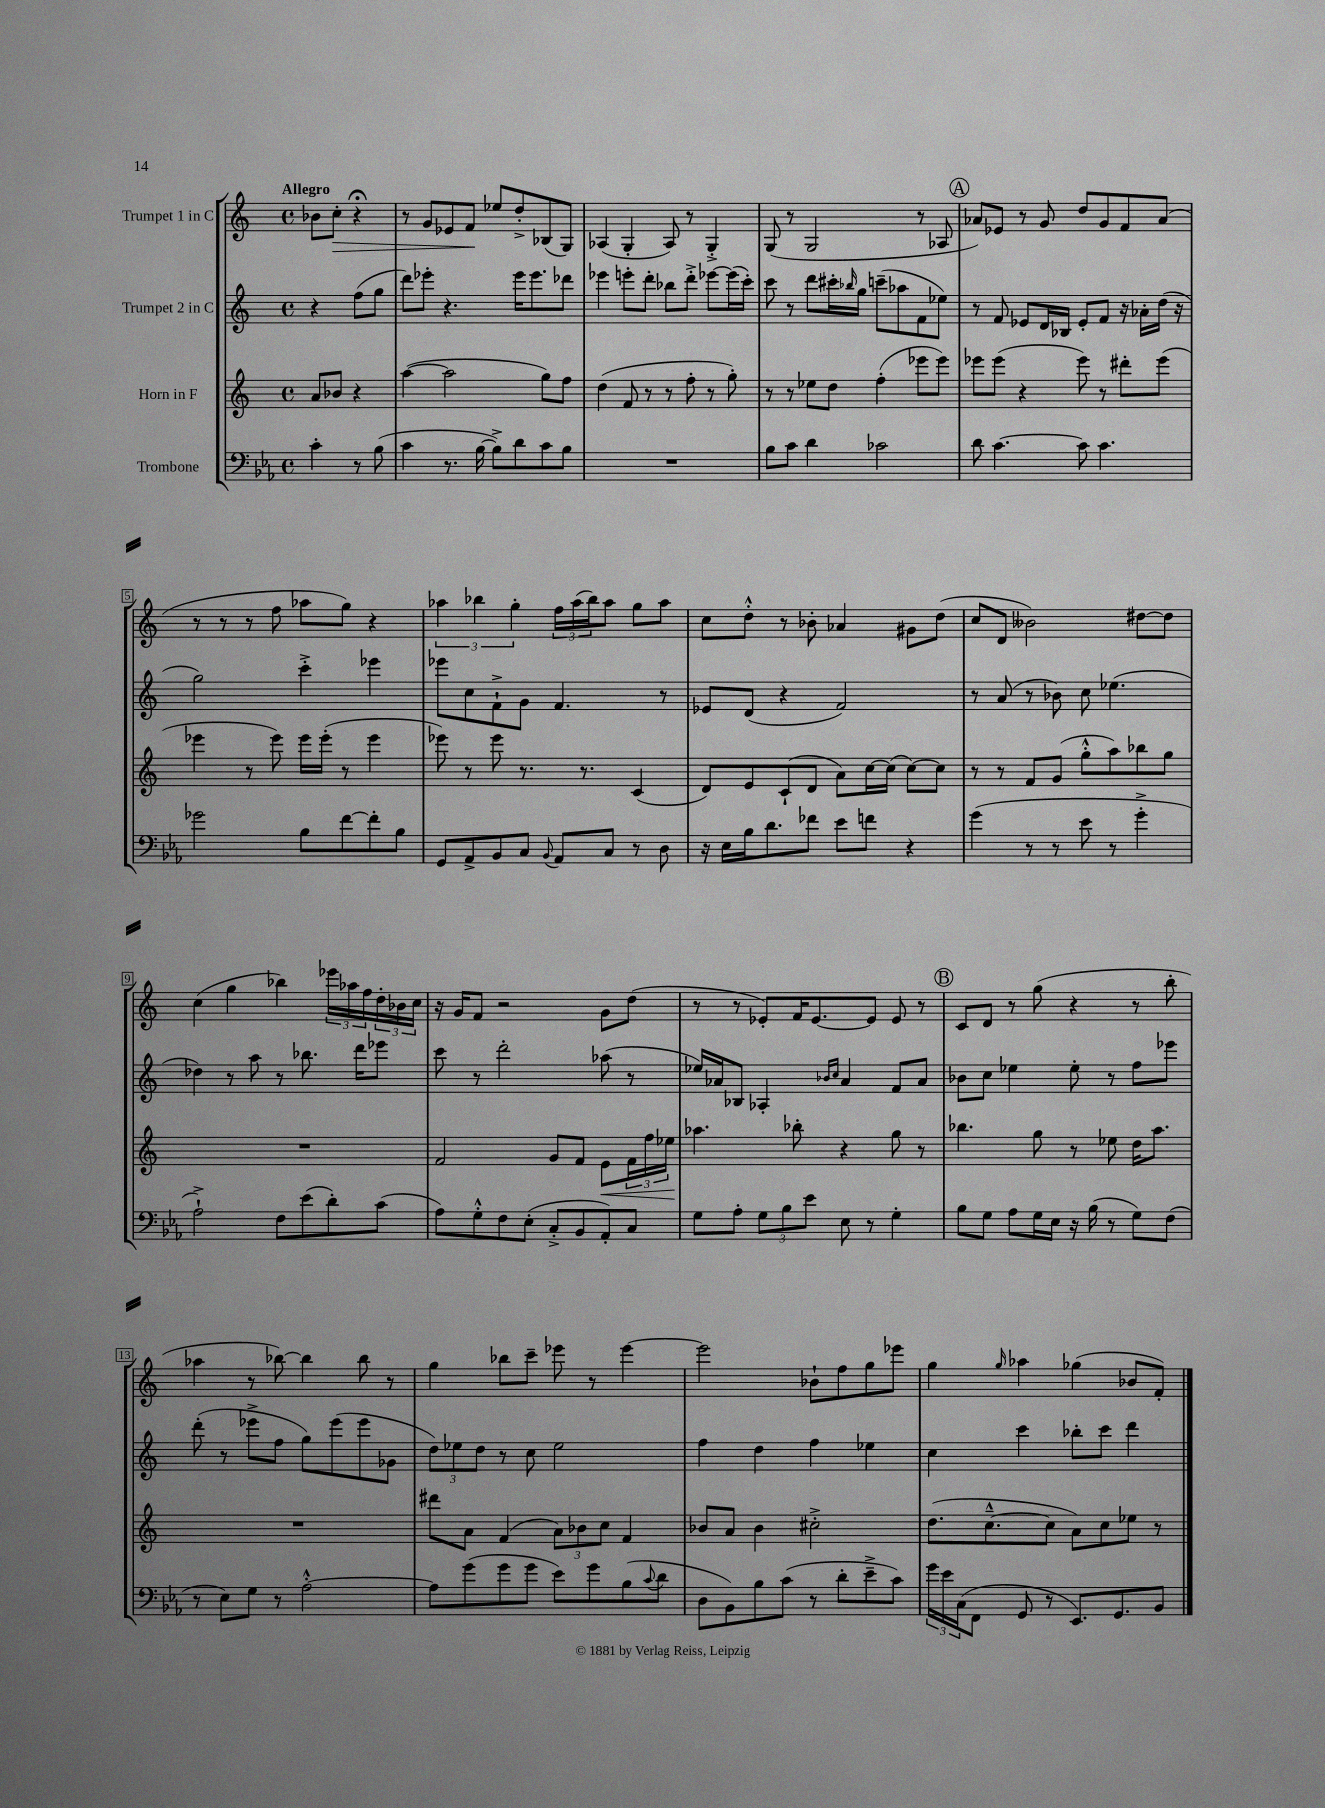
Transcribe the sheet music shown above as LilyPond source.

<<
\new StaffGroup <<
\new Staff = "s0" \with { instrumentName = "Trumpet 1 in C" } {
    \clef treble \key c \major \defaultTimeSignature \time 4/4 \partial 2 \tempo "Allegro"
    bes'8 c''8-.\> r4\fermata |
    r8 g'8 ees'8 f'8\! ees''8 d''8-.-> bes8( g8) |
    aes4( g4-. aes8) r8 g4-.-> |
    g8( r8 g2 r8 aes8 |
    \mark \markup { \circle "A" } aes'8) ees'8 r8 g'8 d''8 g'8 f'8 aes'8( |
    r8 r8 r8 f''8 aes''8 g''8) r4 |
    \tuplet 3/2 { aes''4 bes''4 g''4-. } \tuplet 3/2 { f''16 aes''16( bes''16) } aes''8 g''8 aes''8 |
    c''8 d''8-.-^ r8 bes'8-. aes'4 gis'8 d''8( |
    c''8 d'8 beses'2) dis''8~ dis''8 |
    c''4( g''4 bes''4) \tuplet 3/2 { ees'''16 aes''16 f''16 } \tuplet 3/2 { d''16-. bes'16 c''16 } |
    r16 g'16 f'8 r2 g'8 d''8( |
    r8 r8 ees'8-.) f'16 ees'8.~ ees'8 ees'8 r8 |
    \mark \markup { \circle "B" } c'8 d'8 r8 g''8( r4 r8 b''8-. |
    aes''4 r8 bes''8~) bes''4 bes''8 r8 |
    g''4 bes''8 c'''8-- ees'''8 r8 ees'''4~ |
    ees'''2 bes'8-! f''8 g''8 ees'''8 |
    g''4 \grace { g''16 } aes''4 ges''4( bes'8 f'8-.) \bar "|." |
}
\new Staff = "s1" \with { instrumentName = "Trumpet 2 in C" } {
    \clef treble \key c \major \defaultTimeSignature \time 4/4 \partial 2
    r4 f''8( g''8 |
    d'''8) ees'''8-. r4. ees'''16 ees'''8. des'''8 |
    ees'''4 e'''8-. d'''8-. bes''8 d'''8-.-> ees'''8~ ees'''16( c'''16-.) |
    c'''8 r8 d'''8 cis'''16-. \grace { bes''16 } g''16 c'''8--( aes''8 f'8 ees''8) |
    \mark \markup { \circle "A" } r8 f'8 ees'8 d'16 bes16 ees'8-. f'8 r16 aes'16-. d''16( r16 |
    g''2) c'''4-.-> ees'''4 |
    ees'''8 c''8 f'8-!-> g'8 f'4. r8 |
    ees'8 d'8( r4 f'2) |
    r8 a'8( r8 bes'8) c''8 ees''4.( |
    des''4) r8 a''8 r8 bes''8. d'''16 ees'''8 |
    c'''8 r8 d'''2-. aes''8( r8 |
    ees''16) aes'16 bes8 aes4-. \grace { bes'16 c''16 } aes'4 f'8 aes'8 |
    \mark \markup { \circle "B" } bes'8 c''8 ees''4 ees''8-. r8 f''8 ees'''8 |
    d'''8-.( r8 ees'''8-> f''8 g''8) ees'''8( ees'''8 ges'8 |
    \tuplet 3/2 { d''8) ees''8 d''8 } r8 c''8 ees''2 |
    f''4 d''4 f''4 ees''4 |
    c''4 c'''4 bes''8-. c'''8 d'''4 \bar "|." |
}
\new Staff = "s2" \with { instrumentName = "Horn in F" } {
    \clef treble \key c \major \defaultTimeSignature \time 4/4 \partial 2
    a'8 bes'8 r4 |
    a''4~( a''2 g''8) f''8 |
    d''4( f'8 r8 r8 f''8-. r8 g''8-.) |
    r8 r8 ees''8 d''8 f''4-.( ees'''8 ees'''8) |
    \mark \markup { \circle "A" } ees'''8 ees'''8( r4 ees'''8) r8 dis'''8-. ees'''8( |
    ees'''4 r8 ees'''8) ees'''16 ees'''16-.( r8 ees'''4 |
    ees'''8) r8 ees'''8 r8. r8. c'4( |
    d'8) e'8 c'8-!( d'8 a'8) c''16~ c''16( c''8~) c''8 |
    r8 r8 f'8 g'8( g''8-.-^ a''8) bes''8 g''8 |
    R1 |
    f'2 g'8 f'8 e'8\< \tuplet 3/2 { f'16 f''16 ees''16\! } |
    aes''4. bes''8-. r4 g''8 r8 |
    \mark \markup { \circle "B" } bes''4. g''8 r8 ees''8 d''16 a''8. |
    R1 |
    dis'''8 a'8 f'4( \tuplet 3/2 { a'8) bes'8 c''8 } f'4 |
    bes'8 a'8 bes'4 cis''2-.-> |
    d''8.( c''8.~---^ c''8 a'8) c''8 ees''8 r8 \bar "|." |
}
\new Staff = "s3" \with { instrumentName = "Trombone" } {
    \clef bass \key ees \major \defaultTimeSignature \time 4/4 \partial 2
    c'4-. r8 bes8( |
    c'4 r8. bes16~ bes8->) d'8 c'8 bes8 |
    R1 |
    bes8 c'8 d'4 ces'2 |
    \mark \markup { \circle "A" } d'8 c'4.~ c'8 c'4. |
    ges'2 bes8 f'8~ f'8-. bes8 |
    g,8 aes,8-> bes,8 c8 \appoggiatura { bes,8 } aes,8 c8 r8 d8 |
    r16 ees16 bes16 d'8. fes'8 ees'8 f'8 r4 |
    g'4( r8 r8 ees'8 r8 g'4-.-> |
    aes2-!->) f8 ees'8( d'8-.) c'8( |
    aes8) g8-.-^ f8 ees8-.( c8-.-> bes,8 aes,8-.) c8 |
    g8 aes8-. \tuplet 3/2 { g8 bes8 ees'8 } ees8 r8 g4-. |
    \mark \markup { \circle "B" } bes8 g8 aes8 g16 ees16 r16 bes16( r8 g8) f8( |
    r8 ees8) g8 r8 aes2~-.-^ |
    aes8 g'8( g'8 g'8 ees'8) g'8 bes8( \appoggiatura { c'8 } d'8 |
    d8 bes,8) bes8 c'8( r8 d'8-. ees'8---> c'8) |
    \tuplet 3/2 { g'16 ees'16 c16( } f,8 g,8 r8 ees,8.) g,8. bes,8 \bar "|." |
}
>>
>>
\layout { \context { \Score \override BarNumber.stencil = #(make-stencil-boxer 0.1 0.3 ly:text-interface::print) } }
